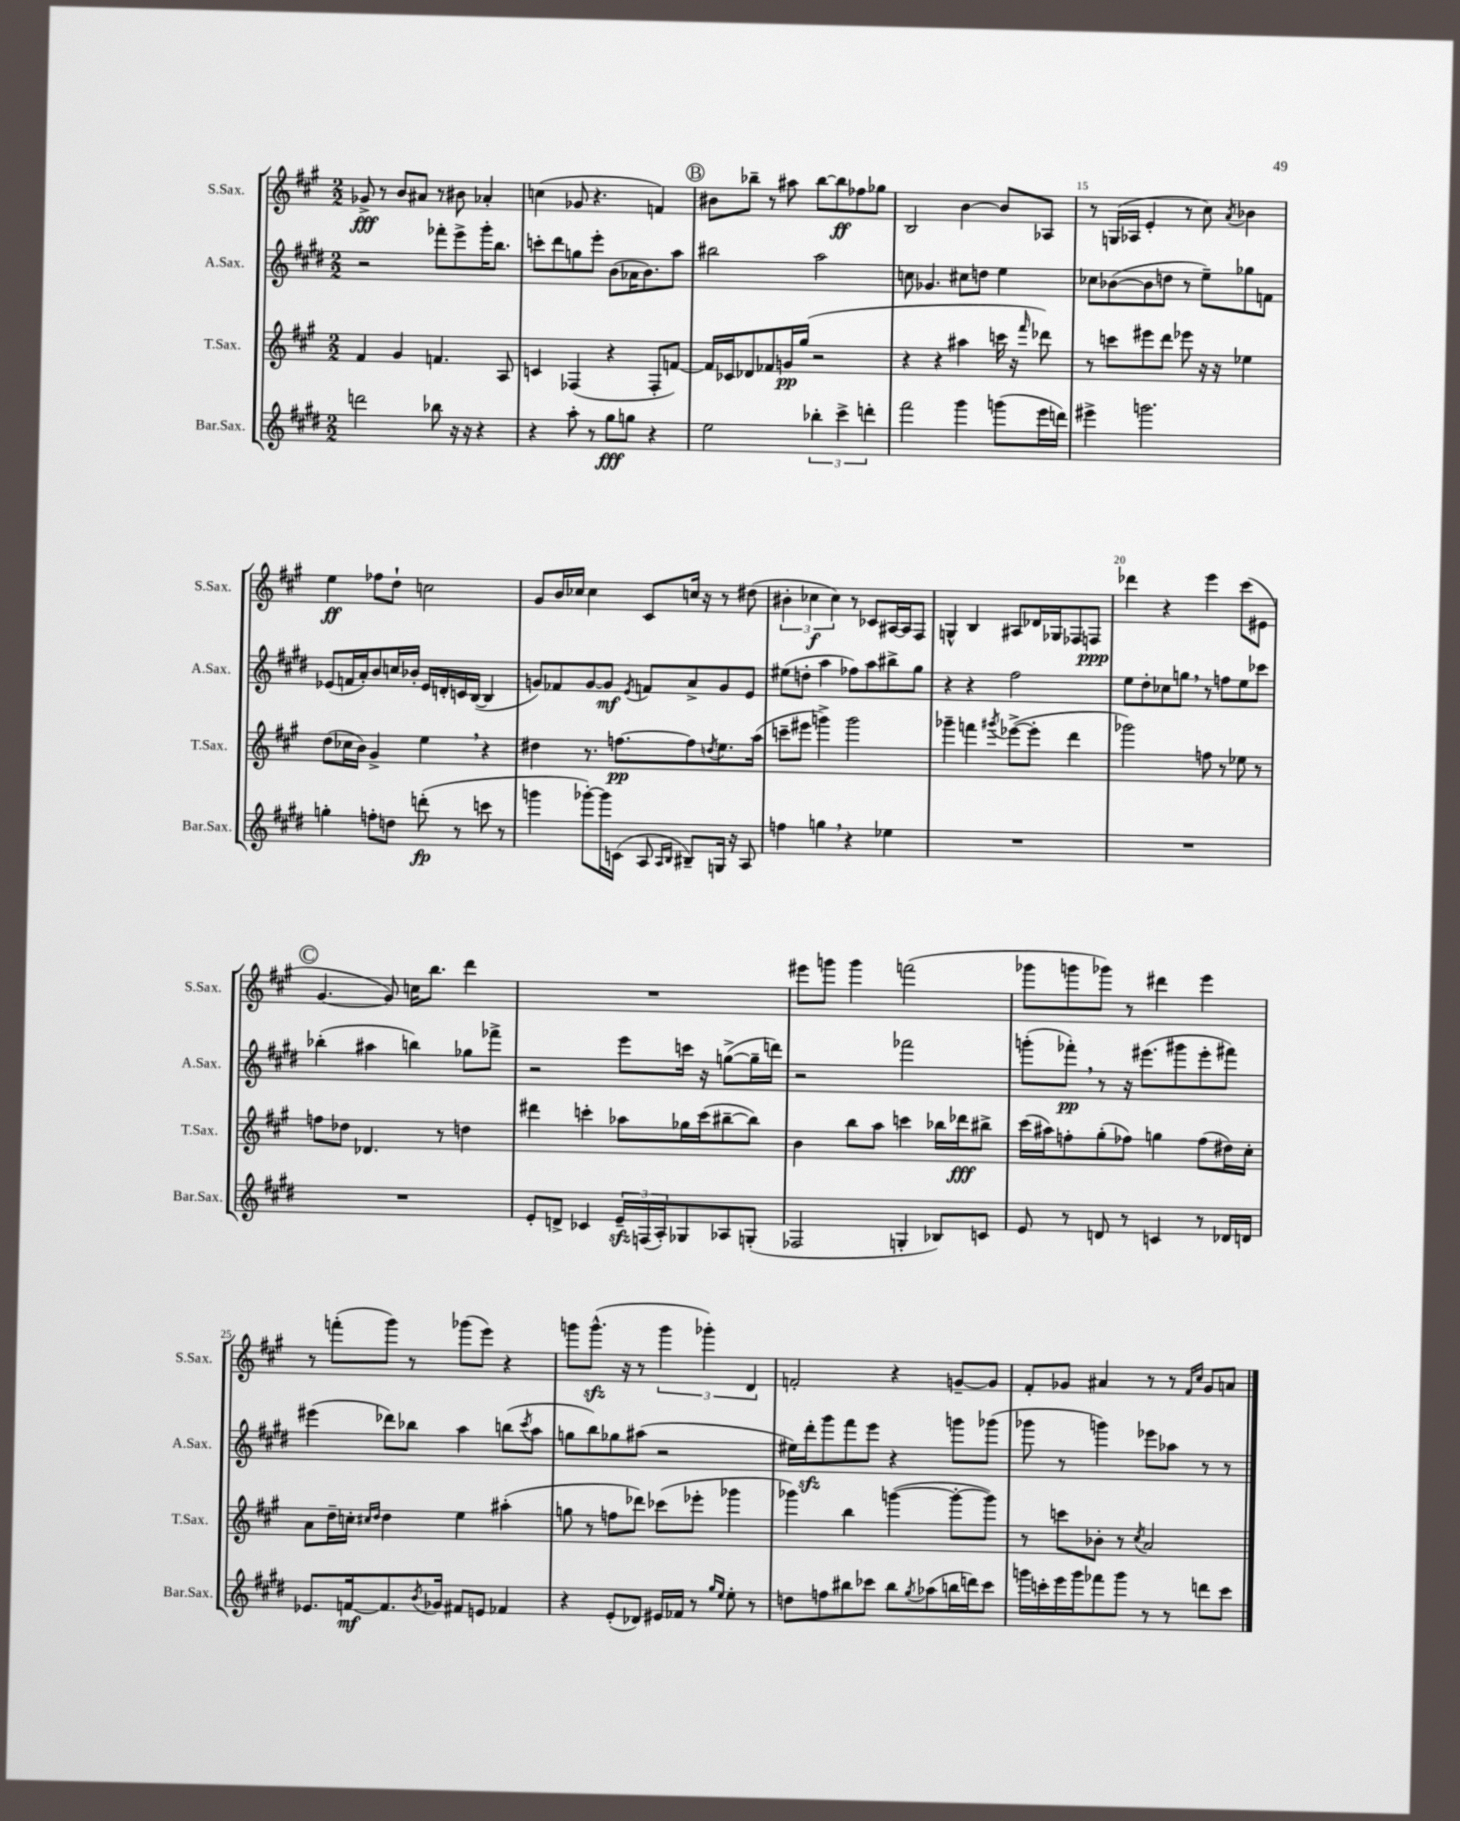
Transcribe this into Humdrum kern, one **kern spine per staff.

**kern	**kern	**kern	**kern
*staff4	*staff3	*staff2	*staff1
*clefG2	*clefG2	*clefG2	*clefG2
*k[f#c#g#d#]	*k[f#c#g#]	*k[f#c#g#d#]	*k[f#c#g#]
*M2/2	*M2/2	*M2/2	*M2/2
2ddd\	4f#/	2r	8g-^/
.	.	.	8r
.	4g#/	.	8b/L
.	.	.	8a#/J
8bb-\	4.f/	8fff-'\L	8r
16r	.	8eee^\	8b#\
16r	.	.	.
4r	.	16ggg#'\K	4a-'/
.	.	8.bb\J	.
.	8A/	.	.
=	=	=	=
4r	4c/	8ccc'\L	(4cc\
.	.	8ddd#\	.
8aa'\	(4F-/	8gg\	8g-/
8r	.	8eee'\J	4.r
8gg#\L	4r	(8b\L	.
8gg\J	.	16a-\K	.
.	.	8.b\)	.
4r	8F-'/L	.	4f/)
.	[8f/J)	8aa\J	.
=	=	=	=
2ee\	16f/]LL	2bb#\	8b#\L
.	16c-/J	.	.
.	8d-/	.	8bb-~\J
.	8f-/	.	8r
.	16g/L	.	8aa#\
.	(16gg#/JJ	.	.
6bb-'\	2r	2aa\	[8bb-\L
.	.	.	8bb-\]
6ccc#^\	.	.	.
.	.	.	8ff-\
6ddd'\	.	.	.
.	.	.	8gg-\J
=	=	=	=
2fff#\	4r	8cc\	2B/
.	.	4.g-/	.
.	4r	.	.
4ggg#\	4aa#\	8cc#\L	[4b\
.	.	8dd\J	.
(8ggg\L	16ccc\	4ee\	8b/]L
.	16r	.	.
.	16qqfff#/	.	.
16eee\L	8ddd-\)	.	8A-/J
16ddd\JJ)	.	.	.
=	=	=	=
4eee#^\	8r	8cc-\L	8r
.	8ccc\L	([8b-\	(16G/LL
.	.	.	16A-/JJ
2.ggg\	8eee#\	8b-\]	4e'/
.	8ddd\J	8dd\J	.
.	8eee-\	8r	8r
.	16r	8ee~\L)	8cc#\)
.	16r	.	.
.	.	.	8qa/
.	4ee-\	8gg-\	4b-\
.	.	8f\J	.
=	=	=	=
4gg'\	(8dd\L	(8e-/L	4ee\
.	16cc-\L	16f/L	.
.	16b\JJ)	16a'/J)	.
8ff'\L	4g#^/	8b/	8ff-\L
8dd\J	.	16cc/L	8dd`\J
.	.	16b-'/JJ	.
(8ddd'\	4ee\	16e-/LL	2cc\
.	.	16d'/	.
8r	.	16c/	.
.	.	([16B/JJ	.
8ccc\	4r	4B/]	.
8r	.	.	.
=	=	=	=
4ggg\	4dd#\	8g/L)	8g#/L
.	.	8f-/	16b/L
.	.	.	16cc-/JJ
[8ggg-'\L)	8.r	[8g/	4cc-\
16ggg-\]L	.	8g/]J	.
(16c\JJ	[8.ff\L	.	.
.	.	8qe/	.
8A/	.	8f/L	8c#/L
16qqA/LL	.	.	.
16qqB/JJ	.	.	.
8B#~/L)	8ff\]	8a^/	16cc/Jk
.	.	.	16r
.	8qdd/	.	.
16G/Jk	8.ee\	8g/	8r
16r	.	.	.
8A/	.	8e/J	(8dd#\
.	(16aa\Jk	.	.
=	=	=	=
4ff\	8ccc~\L	(8ee#\L	6b#'\
.	8eee#\J	8dd'\J	.
.	.	.	6cc-\
4gg\	4ggg^\)	4aa\	.
.	.	.	6cc-\)
4r	2ggg\	8ff-\L)	8r
.	.	8aa\	8c-/L
4ee-\	.	8bb#^\	[16A#/L
.	.	.	16A#/]J
.	.	8gg#\J	8F#/J
=	=	=	=
1r	4ggg-~\	4r	4G^^/
.	4fff\	4r	4B/
.	8qggg#/	.	.
.	([8eee-^\L	2ff#\	8A#/L
.	8eee-'\]J	.	16d-/L
.	.	.	16G-/J
.	4ddd\	.	8F-/
.	.	.	8F/J
=	=	=	=
1r	2ggg-\)	8ee\L	4ddd-\
.	.	8dd#'\	.
.	.	8cc-\	4r
.	.	8gg\J	.
.	8ff\	8r	4eee\
.	8r	8ff\L	.
.	8ee-\	8ee\	(8ccc#\L
.	8r	8ccc-\J	8e#\J
=	=	=	=
1r	8ff\L	(4bb-'\	[4.g#/
.	8dd-\J	.	.
.	4.d-/	4aa#\	.
.	.	.	8g#/])
.	.	4bb\)	16cc\LK
.	.	.	8.bb\J
.	8r	.	.
.	4dd\	8gg-\L	4ddd\
.	.	8fff-^\J	.
=	=	=	=
8e'/L	4ddd#\	2r	1r
8d^/J	.	.	.
4c-/	4ccc'\	.	.
24e~/LL	8aa-\L	8eee\L	.
(24F/	.	.	.
24A'/J)	.	.	.
8G-/	16gg-\L	16ccc\Jk	.
.	(16ccc\J	16r	.
8A-/	[8bb#~\	([8gg^\L	.
(8G'/J	8bb#\]J)	16gg~\]L	.
.	.	16ddd\JJ)	.
=	=	=	=
2F-/	4b\	2r	8eee#\L
.	.	.	8ggg\J
.	8bb\L	.	4ggg\
.	8aa\J	.	.
4G'/	4ccc\	2fff-\	(2fff\
8B-/L)	16bb-\LL	.	.
.	16ddd-\J	.	.
8c/J	8bb#^\J	.	.
=	=	=	=
8e/	(16ccc#\LL	(8ggg'\L	8ggg-\L
.	16aa#\J)	.	.
8r	8ff'\	8fff-'\J)	8ggg\
8d/	(8gg#'\	8r	8ggg-\J)
8r	8ff-\J)	16r	8r
.	.	(8.eee#\L	.
4c/	4gg\	.	4ddd#\
.	.	8ggg#\	.
8r	(8ff-\L	8eee#'\	4eee\
16d-/LL	16dd#\L)	8fff#\J)	.
16d/JJ	16cc#'\JJ	.	.
=	=	=	=
8.e-/L	8a\L	(4eee#\	8r
.	16dd~\L	.	(8fff'\L
[16f/k	16cc'\JJ	.	.
.	16qqcc#/LL	.	.
.	16qqdd/JJ	.	.
8.f/]	4dd\	8ddd-\L)	8ggg#\J)
.	.	8bb-\J	8r
8qb/	.	.	.
16g-/Jk	.	.	.
8f#/L	4ee\	4aa\	(8ggg-\L
8e/J	.	.	8eee\J)
4f-/	(4aa#'\	(8bb\L	4r
.	.	8qccc#/	.
.	.	8aa\J	.
=	=	=	=
4r	8gg\	8gg\L	8ggg\L
.	8r	8bb\)	(8.ggg^^\J
(8e'/L	8ff\L	8gg-\	.
.	.	.	16r
8d-/J)	8ddd-\J)	(8aa#\J	8r
16e#/LL	(8ccc-\L	2r	6ggg\
16f-/JJ	.	.	.
8r	8eee-'\J	.	.
.	.	.	6ggg-'\)
16qqgg#/LL	.	.	.
16qqee/JJ	.	.	.
8ee'\	4ggg-\	.	.
.	.	.	6d/
8r	.	.	.
=	=	=	=
8dd\L	4ggg-\)	16ee#\LL)	2f'/
.	.	16ddd#'\J	.
8ff\	.	8ggg#\	.
8bb#\	4bb\	8fff#\	.
8ccc-\J	.	8eee\J	.
8bb#\L	([4ggg\	4r	4r
8qgg#/	.	.	.
(8aa-\	.	.	.
16bb\L	8ggg'\_L	8ggg\L	[8g~/L
16ddd\J)	.	.	.
8ccc-\J	8ggg\]J)	(8ggg-\J	8g/]J
=	=	=	=
16ggg\LL	8r	8ggg-\	8f#'/L
16ccc'\	.	.	.
16eee\	8ccc\L	8r	8g-/J
16ggg\J	.	.	.
8fff-\	8b-'\J	4ggg\)	4a#/
8ggg\J	8r	.	.
.	8qcc#/	.	.
8r	2a/	8eee-\L	8r
8r	.	8aa-\J	8r
.	.	.	16qqf#/LL
.	.	.	16qqcc#/JJ
8ddd\L	.	8r	8g-/L
8ccc\J	.	8r	8a/J
==	==	==	==
*-	*-	*-	*-
